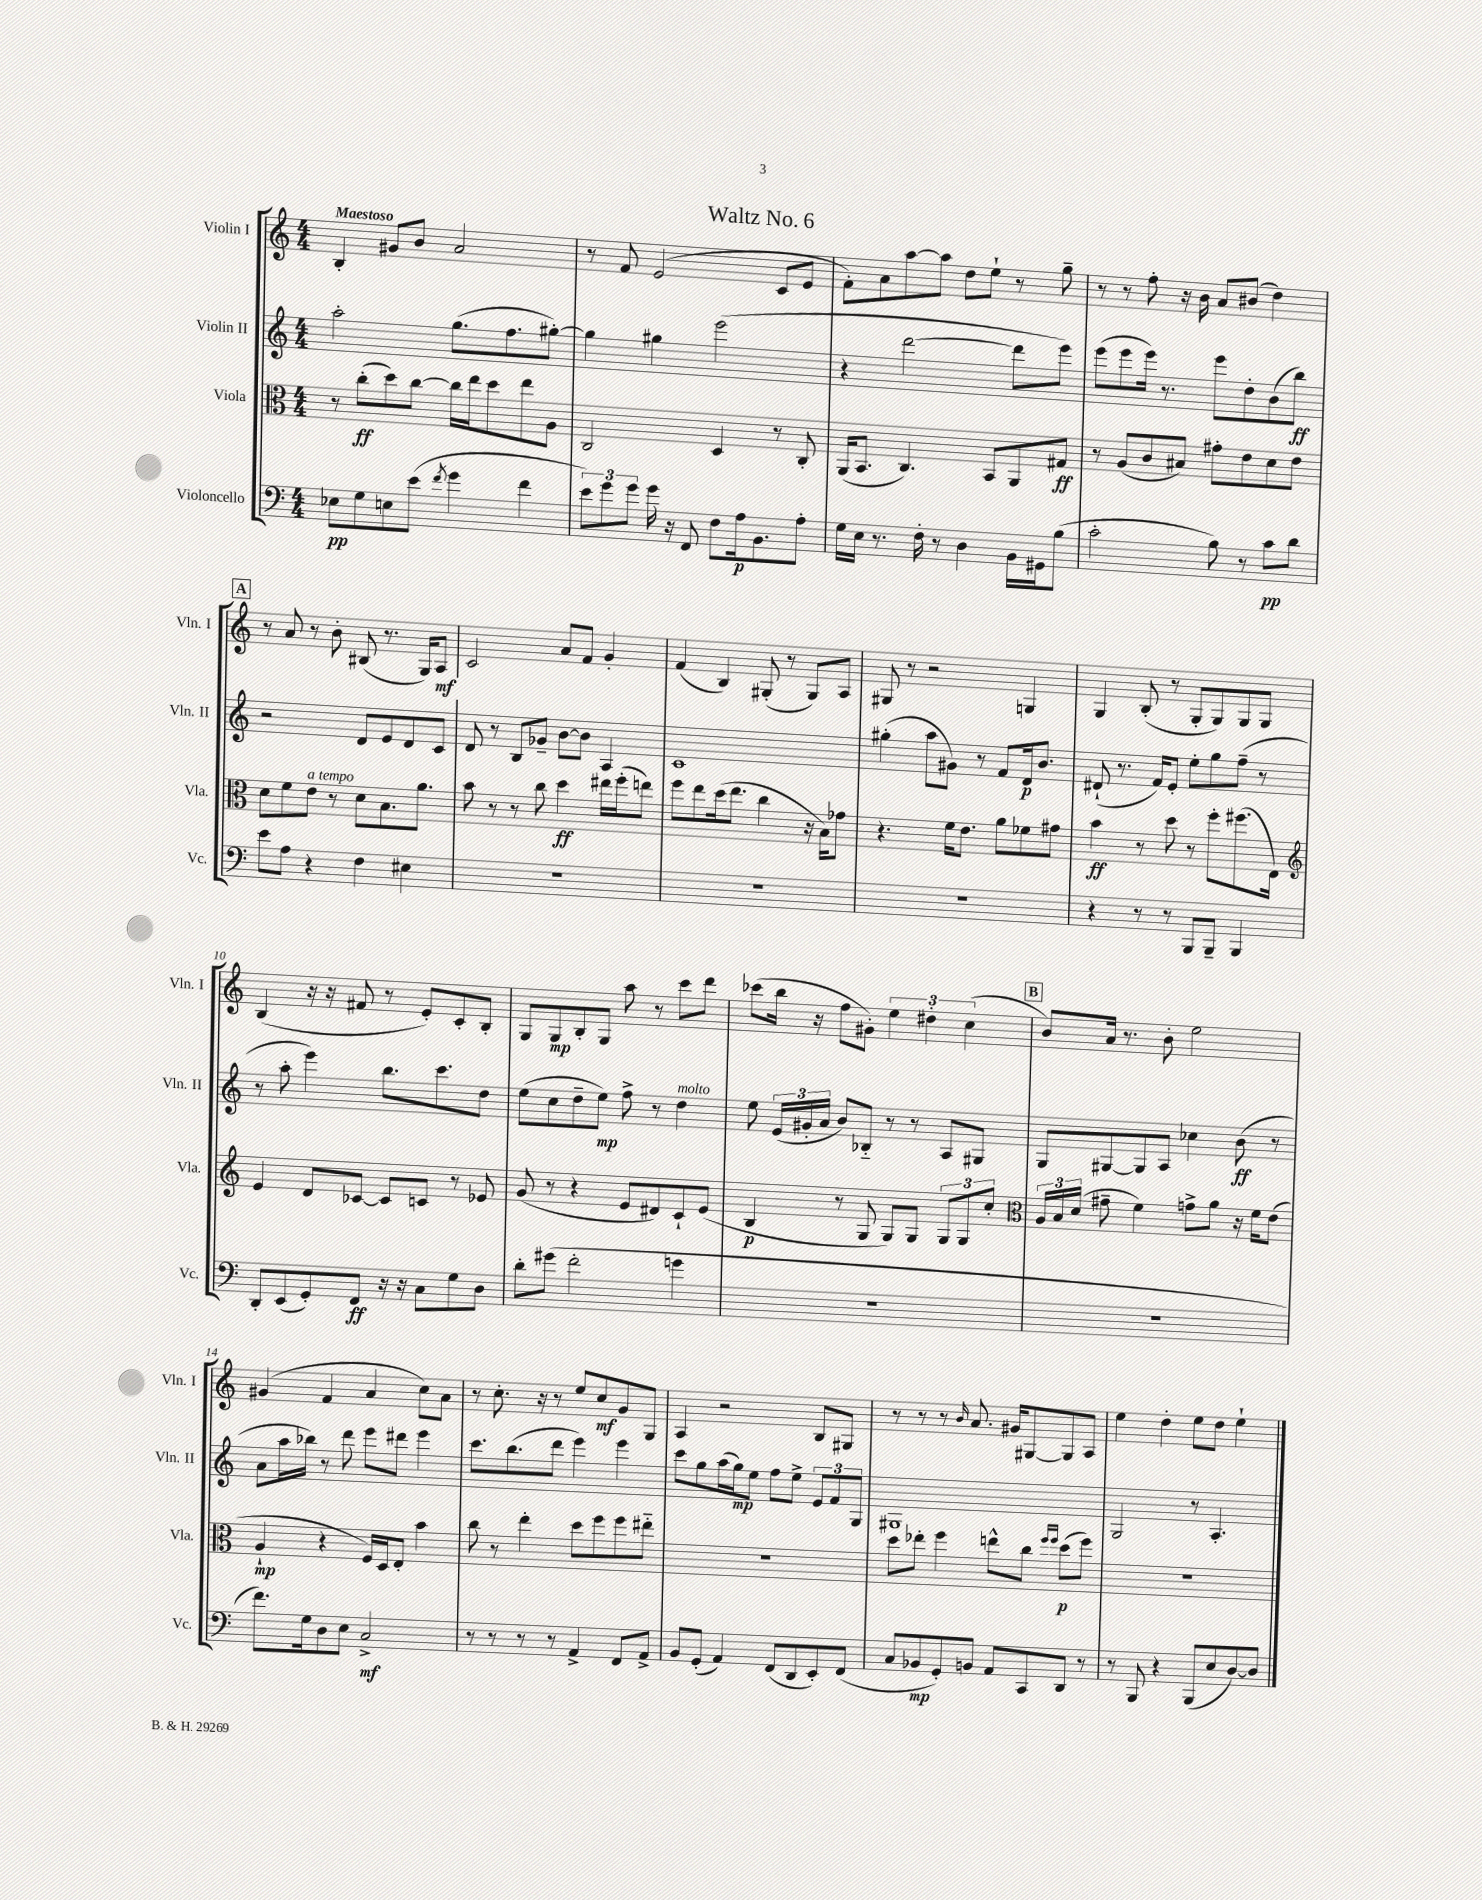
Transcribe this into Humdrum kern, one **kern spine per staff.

**kern	**kern	**kern	**kern
*staff4	*staff3	*staff2	*staff1
*clefF4	*clefC3	*clefG2	*clefG2
*k[]	*k[]	*k[]	*k[]
*M4/4	*M4/4	*M4/4	*M4/4
8E-\L	8r	2aa'\	4B'/
8G\	(8cc'\L	.	.
8E\	8dd\)	.	8g#/L
(8e\J	[8cc\J	.	8b/J
8qf/	.	.	.
4g\	16cc\]LL	(8.gg\L	2a/
.	16ee\J	.	.
.	8dd\	.	.
.	.	8.ff\	.
4f\	8ee\	.	.
.	8A\J	[8gg#'\J)	.
=	=	=	=
12e\L)	2C/	4gg#\]	8r
12g\	.	.	.
.	.	.	8f/
12g\J	.	.	.
16g\	.	4gg#\	(2e/
16r	.	.	.
8FF/	.	.	.
8F\L	4D/	(2eee\	.
16A\k	.	.	.
8.BB\	.	.	.
.	8r	.	8c/L
8A'\J	8C'/	.	8e/J
=	=	=	=
16G\LL	(16AA/LK	4r	8f'\L)
16E\JJ	8.BB/J	.	.
8.r	.	.	8a\
.	4.C/)	[2ddd\	[8aa\
16F'\	.	.	.
8r	.	.	8aa\]J
4D\	.	.	8dd\L
.	8BB/L	.	8ee`\J
16BB\LL	8AA/	8ddd\]L	8r
16GG#\J	.	.	.
(8B\J	8G#/J	8eee\J)	8gg~\
=	=	=	=
2c'\	8r	(8eee\L	8r
.	(8A/L	8eee\	8r
.	8c/	16eee\Jk)	8ff'\
.	.	8.r	.
.	8B#/J)	.	16r
.	.	.	16b\
8B\)	8g#'\L	8eee\L	8a/L
8r	8e\	8dd'\	(8b#/J
8c\L	8d\	(8b\	4dd\)
8d\J	8e\J	8bb\J)	.
=	=	=	=
8e\L	8d\L	2r	8r
8A\J	8f\	.	8a/
4r	8e\J	.	8r
.	8r	.	8b'\
4F\	8d\L	8d/L	(8B#/
.	8.B\	8e/	8.r
4E#\	.	8d/	.
.	8.a\J	.	16G/LK)
.	.	8c/J	8A/J
=	=	=	=
1r	8b\	8d/	2c/
.	8r	8r	.
.	8r	8B/L	.
.	8cc\	8g-~/J	.
.	4dd\	[8b\L	8a/L
.	.	8b\]J	8f/J
.	16ee#\LL	4A/	4g'/
.	(16ff'\J	.	.
.	8ee\J)	.	.
=	=	=	=
1r	8ff\L	1c	(4f/
.	8ee\	.	.
.	(16dd\k	.	4B/)
.	8.ee\J	.	.
.	4cc\	.	(8G#'/
.	.	.	8r
.	16r	.	8G#/L)
.	16B\LK)	.	.
.	8g-\J	.	8A/J
=	=	=	=
1r	4.r	(4gg#'\	8G#/
.	.	.	8r
.	.	8aa\L	2r
.	16f\LK	8g#\J)	.
.	8.e\J	.	.
.	.	8r	.
.	8a\L	8f/L	.
.	8f-\	16d/k	4G/
.	.	8.b/J	.
.	8g#\J	.	.
=	=	=	=
4r	4b\	(8d#`/	4G/
.	.	8.r	.
8r	8r	.	(8B'/
.	.	16f/LK)	.
8r	8dd\	8e'/J	8r
8BBB/L	8r	8ee'\L	8G'/L
8BBB~/J	8ff'\L	8gg\	8G/)
4BBB/	(8.ff#\	(8ff~\J	8G/
.	.	8r	8G/J
.	16E\Jk)	.	.
=	=	=	=
*	*clefG2	*	*
8DD'/L	4e/	8r	(4B/
(8EE/	.	8aa'\	.
8GG'/)	8d/L	4eee\)	16r
.	.	.	16r
8FF/J	[8c-/J	.	8f#/
16r	8c-/]L	8.bb\L	8r
16r	.	.	.
8C\L	8c/J	.	8e'/L)
.	.	8.ccc\	.
8G\	8r	.	8c'/
8D\J	8e-/	8dd\J	8B'/J
=	=	=	=
8d'\L	(8g/	(8ee\L	8G/L
(8g#\J	8r	8cc\	8G/
2f'\	4r	8dd~\	8B'/
.	.	8ee\J)	8G/J
.	8e/L	8ff^\	8aa\
.	8d#/)	8r	8r
4g\	8c`/	4dd\	8ccc\L
.	(8e/J	.	8ddd\J
=	=	=	=
1r	4B/	8ee\	(8ccc-\L
.	.	(24e/LL	16bb\Jk
.	.	24g#'/	.
.	.	.	16r
.	.	24a/JJ	.
.	8r	8b/L)	8ff\L
.	8G/	8B-'~/J	8g#'\J)
.	8G/L)	8r	6ee\
.	8G/J	8r	.
.	.	.	6dd#'\
.	12G/L	8A/L	.
.	12G/	.	(6cc\
.	.	8G#/J	.
.	12cc'/J	.	.
=	=	=	=
*	*clefC3	*	*
1r	24A/LL	8G/L	8b/L)
.	24B/	.	.
.	(24d/JJ	.	.
.	8g#~\	[8G#/	16a/Jk
.	.	.	8.r
.	4f\)	8G#/]	.
.	.	8A/J	8b'\
.	8g^\L	4cc-\	2ee\
.	8a\J	.	.
.	16r	(8b\	.
.	16f\LK	.	.
.	(8e\J	8r	.
=	=	=	=
8.f\L)	4A`/	8a\L	(4g#/
.	.	16aa\L	.
16G\k	.	16bb-\JJ)	.
8D\	4r	8r	4f/
8E\J	.	8ddd\	.
2C^/	16F/LL)	8eee\L	4a/
.	16D/J	.	.
.	8E'/J	8ddd#\J	.
.	4b\	4eee\	8cc\L)
.	.	.	8a\J
=	=	=	=
8r	8cc\	8.ccc\L	8r
8r	8r	.	8.cc'\
.	.	(8.bb\	.
8r	4ee'\	.	.
.	.	.	16r
8r	.	8ddd\J	8r
4AA^/	8dd\L	4eee\)	8ee/L
.	8ff\	.	8cc/
8FF/L	8ff\	4eee\	8g/
8AA^/J	8ee#'~\J	.	8G/J
=	=	=	=
8BB/L	1r	8ccc\L	4A/
(8GG'/J	.	8gg\	.
4AA/)	.	(16aa\L	2r
.	.	16gg\J)	.
.	.	8ee\J	.
(8FF/L	.	8ff\L	.
8DD/	.	8ee^\J	.
8EE'/)	.	12e/L	8B/L
.	.	12f/	.
(8FF/J	.	.	8G#/J
.	.	12G/J	.
=	=	=	=
8C/L	8dd\L	1G#	8r
8BB-/	8ee-'\J	.	8r
8GG'/)	4ff\	.	8r
.	.	.	16qqb/
8BB/J	.	.	8.a/
8AA/L	8ee^^\L	.	.
.	.	.	16g#/LK
8CC/	8cc\J	.	[8G#/
.	16qqff/LL	.	.
.	16qqff/JJ	.	.
8DD/J	(8dd\L	.	8G#/]
8r	8ff\J)	.	8A/J
=	=	=	=
8r	1r	2G/	4ee\
8BBB/	.	.	.
4r	.	.	4dd'\
(8BBB/L	.	8r	8ee\L
8E/	.	4.A'/	8dd\J
[8D/)	.	.	4ee`\
8D/]J	.	.	.
==	==	==	==
*-	*-	*-	*-
